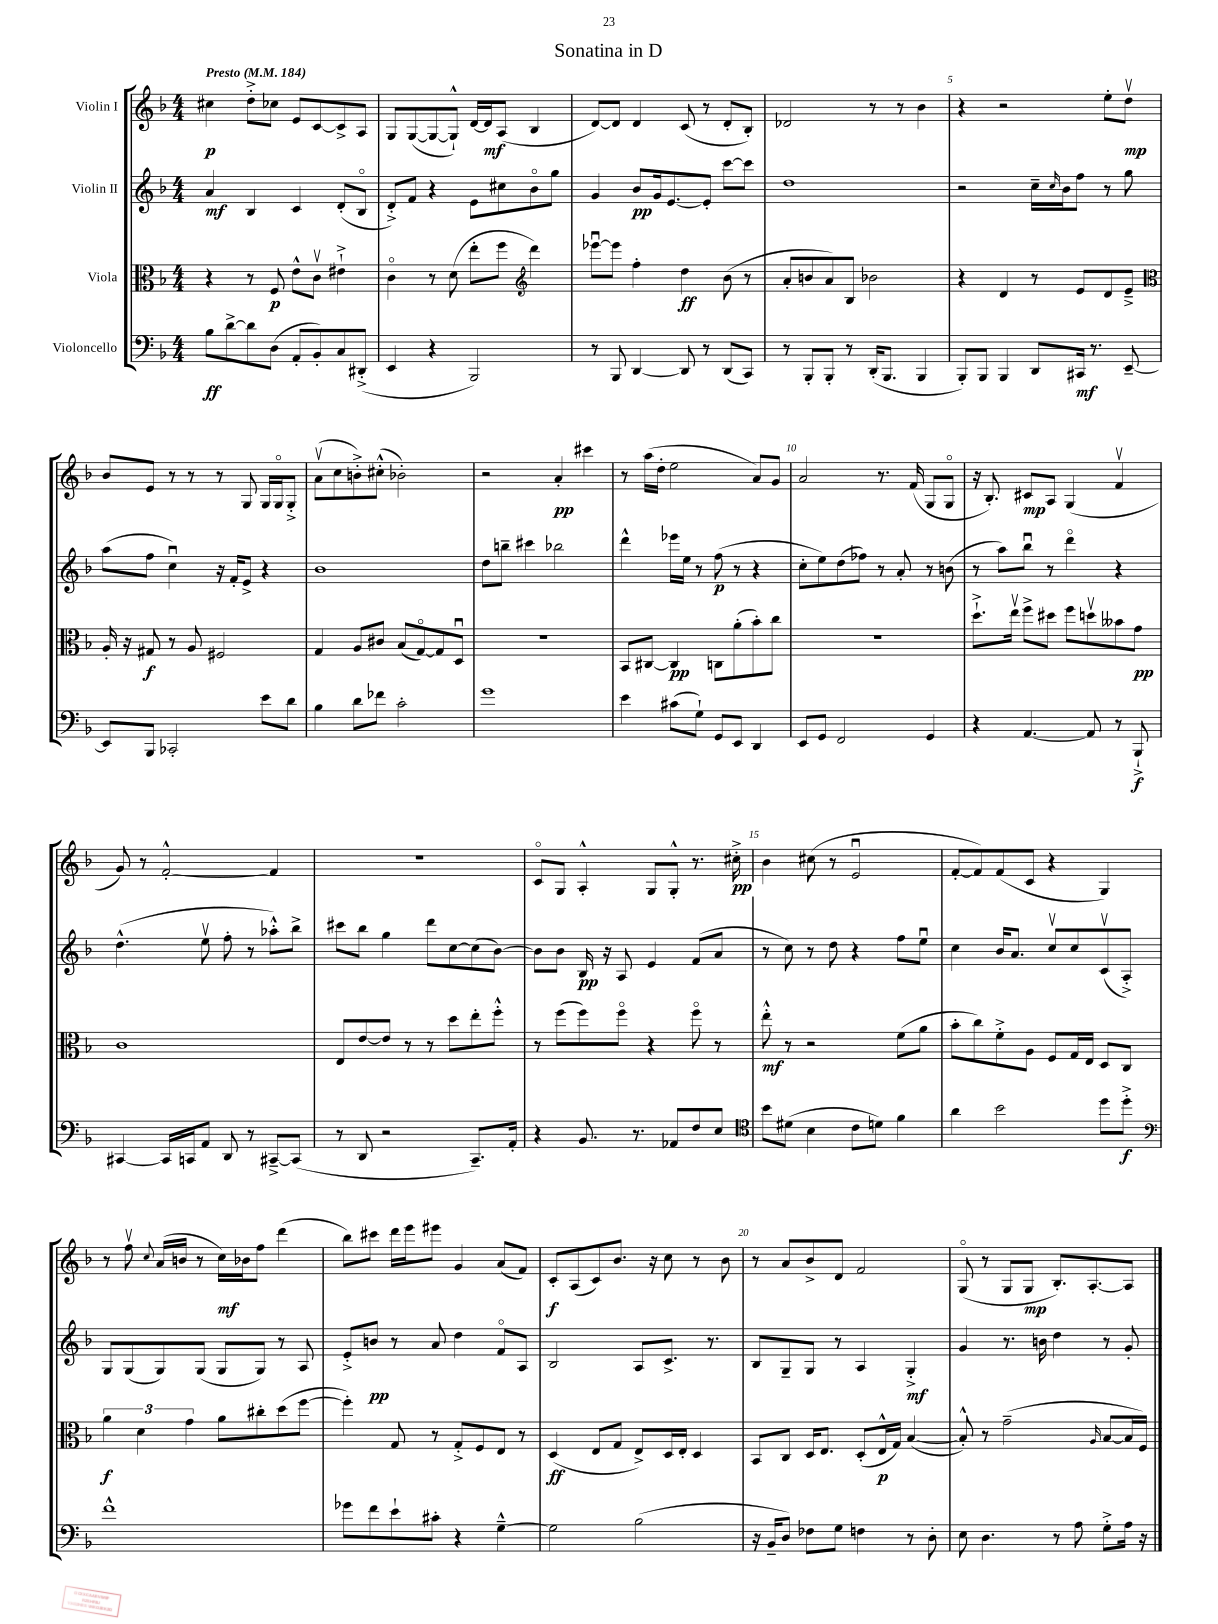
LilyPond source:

\header { title = "Sonatina in D" }
<<
\new StaffGroup <<
\new Staff = "s0" \with { instrumentName = "Violin I" } {
    \clef treble \key f \major \numericTimeSignature \time 4/4 \tempo "Presto" 4 = 184
    cis''4\p d''8-.-> ces''8 e'8 c'8~ c'8-> a8 |
    g8 g8~( g8~ g8-!-^) d'16~ d'16\mf a8( bes4 |
    d'8~) d'8 d'4 c'8( r8 d'8-. bes8-.) |
    des'2 r8 r8 bes'4 |
    r4 r2 e''8-. d''8\upbow\mp |
    bes'8 e'8 r8 r8 r8 g8 g16 g16\flageolet g8-.-> |
    a'8\upbow( c''8 b'8-.->) cis''8-.-^( bes'2-.) |
    r2 a'4-.\pp cis'''4 |
    r8 a''16( d''16-. e''2 a'8) g'8 |
    a'2 r8. f'16( g8 g8\flageolet |
    r16 bes8.-.) cis'8\mp a8 g4( f'4\upbow |
    g'8) r8 f'2~-.-^ f'4 |
    R1 |
    c'8\flageolet g8 a4-.-^ g8 g8-.-^ r8. cis''16-.->\pp |
    bes'4 cis''8( r8 e'2\downbow |
    f'8~-. f'8) f'8( c'8 r4 g4) |
    r8 f''8\upbow \appoggiatura { c''8 } a'16( b'16 r8 c''16\mf) bes'16 f''8 d'''4( |
    bes''8) cis'''8 d'''16 e'''16 eis'''8 g'4 a'8( f'8) |
    c'8-.\f a8( c'8) bes'8. r16 c''8 r8 bes'8 |
    r8 a'8 bes'8-> d'8 f'2 |
    g8\flageolet( r8 g8 g8\mp bes8.-.) a8.~-. a8 \bar "|." |
}
\new Staff = "s1" \with { instrumentName = "Violin II" } {
    \clef treble \key f \major \numericTimeSignature \time 4/4
    a'4\mf bes4 c'4 d'8-.( bes8\flageolet |
    d'8-.->) f'8 r4 e'8 cis''8 bes'8\flageolet g''8 |
    g'4 bes'8\pp g'16 e'8.~ e'8-. c'''8~ c'''8 |
    d''1 |
    r2 c''16-- \grace { c''16 } bes'16 f''8 r8 g''8 |
    a''8( f''8 c''4\downbow) r16 f'16-. e'8-> r4 |
    bes'1 |
    d''8 b''8-- cis'''4 bes''2 |
    d'''4-^ ees'''16 e''16 r8 f''8\p( r8 r4 |
    c''8-. e''8) d''8( fes''8) r8 a'8-. r8 b'8( |
    r8 a''8) bes''8\downbow r8 d'''4\flageolet r4 |
    d''4.-^( e''8\upbow f''8-. r8 aes''8-.-^) bes''8-> |
    cis'''8 bes''8 g''4 d'''8 c''8~ c''8( bes'8~) |
    bes'8 bes'8 bes16\pp r16 a8 e'4 f'8( a'8 |
    r8 c''8) r8 d''8 r4 f''8 e''8\downbow |
    c''4 bes'16 a'8. c''8\upbow c''8 c'8\upbow( a8-.->) |
    g8 g8( g8) g8( g8 g8) r8 a8 |
    e'8-.-> b'8\pp r8 a'8 d''4 f'8\flageolet a8 |
    bes2 a8 c'8.-> r8. |
    bes8 g8-- g8 r8 a4 g4-.->\mf |
    g'4 r8. b'16 d''4 r8 g'8-. \bar "|." |
}
\new Staff = "s2" \with { instrumentName = "Viola" } {
    \clef alto \key f \major \numericTimeSignature \time 4/4
    r4 r8 f8\p e'8-^ c'8\upbow eis'4-!-> |
    c'4\flageolet r8 d'8( e''8-. f''8 \clef treble d'''4) |
    ees'''8~\downbow ees'''8 f''4-. d''4\ff bes'8( r8 |
    a'8-. b'8 a'8) bes8 bes'2 |
    r4 d'4 r8 e'8 d'8 e'8---> |
    \clef alto a16-. r16 gis8\f r8 a8 fis2 |
    g4 a8 cis'8 bes8( g8~\flageolet) g8 d8\downbow |
    R1 |
    bes,8 cis8~ cis4\pp c8 a'8-.( bes'8-.) c''8 |
    r1 |
    d''8.-!-> e''16\upbow f''8-> dis''8 f''8 d''8\upbow beses'8 g'8\pp |
    c'1 |
    e8 e'8~ e'8 r8 r8 d''8 e''8-. f''8-.-^ |
    r8 f''8( f''8) f''8\flageolet r4 f''8\flageolet r8 |
    e''8-.-^\mf r8 r2 f'8( a'8 |
    bes'8-. c''8) f'8-.-> a8 f8 g16 e16 d8 c8 |
    \tuplet 3/2 { a'4\f d'4 g'4 } a'8 cis''8-. d''8( f''8~ |
    f''4-.) g8 r8 g8-.-> f8 e8 r8 |
    d4\ff( e8 g8 e8->) d16 e16-. d4 |
    bes,8 c8 d16 e8. d8-.( e16-^\p g16) bes4~( |
    bes8-.-^) r8 g'2--( \grace { a16 } bes8~ bes16 f16) \bar "|." |
}
\new Staff = "s3" \with { instrumentName = "Violoncello" } {
    \clef bass \key f \major \numericTimeSignature \time 4/4
    bes8\ff d'8~-> d'8 d8( a,8-. bes,8-.) c8 dis,8-.->( |
    e,4 r4 bes,,2) |
    r8 bes,,8 d,4~ d,8 r8 d,8( c,8) |
    r8 bes,,8-. bes,,8-. r8 d,16-.( bes,,8. bes,,4 |
    bes,,8-.) bes,,8 bes,,4 d,8 cis,16\mf r8. e,8~-- |
    e,8 bes,,8 ces,2-. e'8 d'8 |
    bes4 d'8 fes'8 c'2-. |
    g'1 |
    e'4 cis'8( g8-!) g,8 e,8 d,4 |
    e,8 g,8 f,2 g,4 |
    r4 a,4.~ a,8 r8 bes,,8-!->\f |
    cis,4~ cis,16 c,16 a,8 d,8 r8 cis,8~---> cis,8( |
    r8 d,8 r2 c,8.--) a,16-. |
    r4 bes,8. r8. aes,8 f8 e8 |
    \clef tenor bes'8 dis'8( bes4 c'8 d'8) f'4 |
    a'4 bes'2 d''8 d''8-.->\f |
    \clef bass f'1-^ |
    ges'8 f'8 e'8-! cis'8-. r4 g4~---^ |
    g2 bes2( |
    r16 bes,16-- d8) fes8 g8 f4 r8 d8-. |
    e8 d4. r8 a8 g8-.-> a16 r16 \bar "|." |
}
>>
>>
\layout { \context { \Score \override BarNumber.break-visibility = ##(#f #t #t) barNumberVisibility = #(every-nth-bar-number-visible 5) } }
